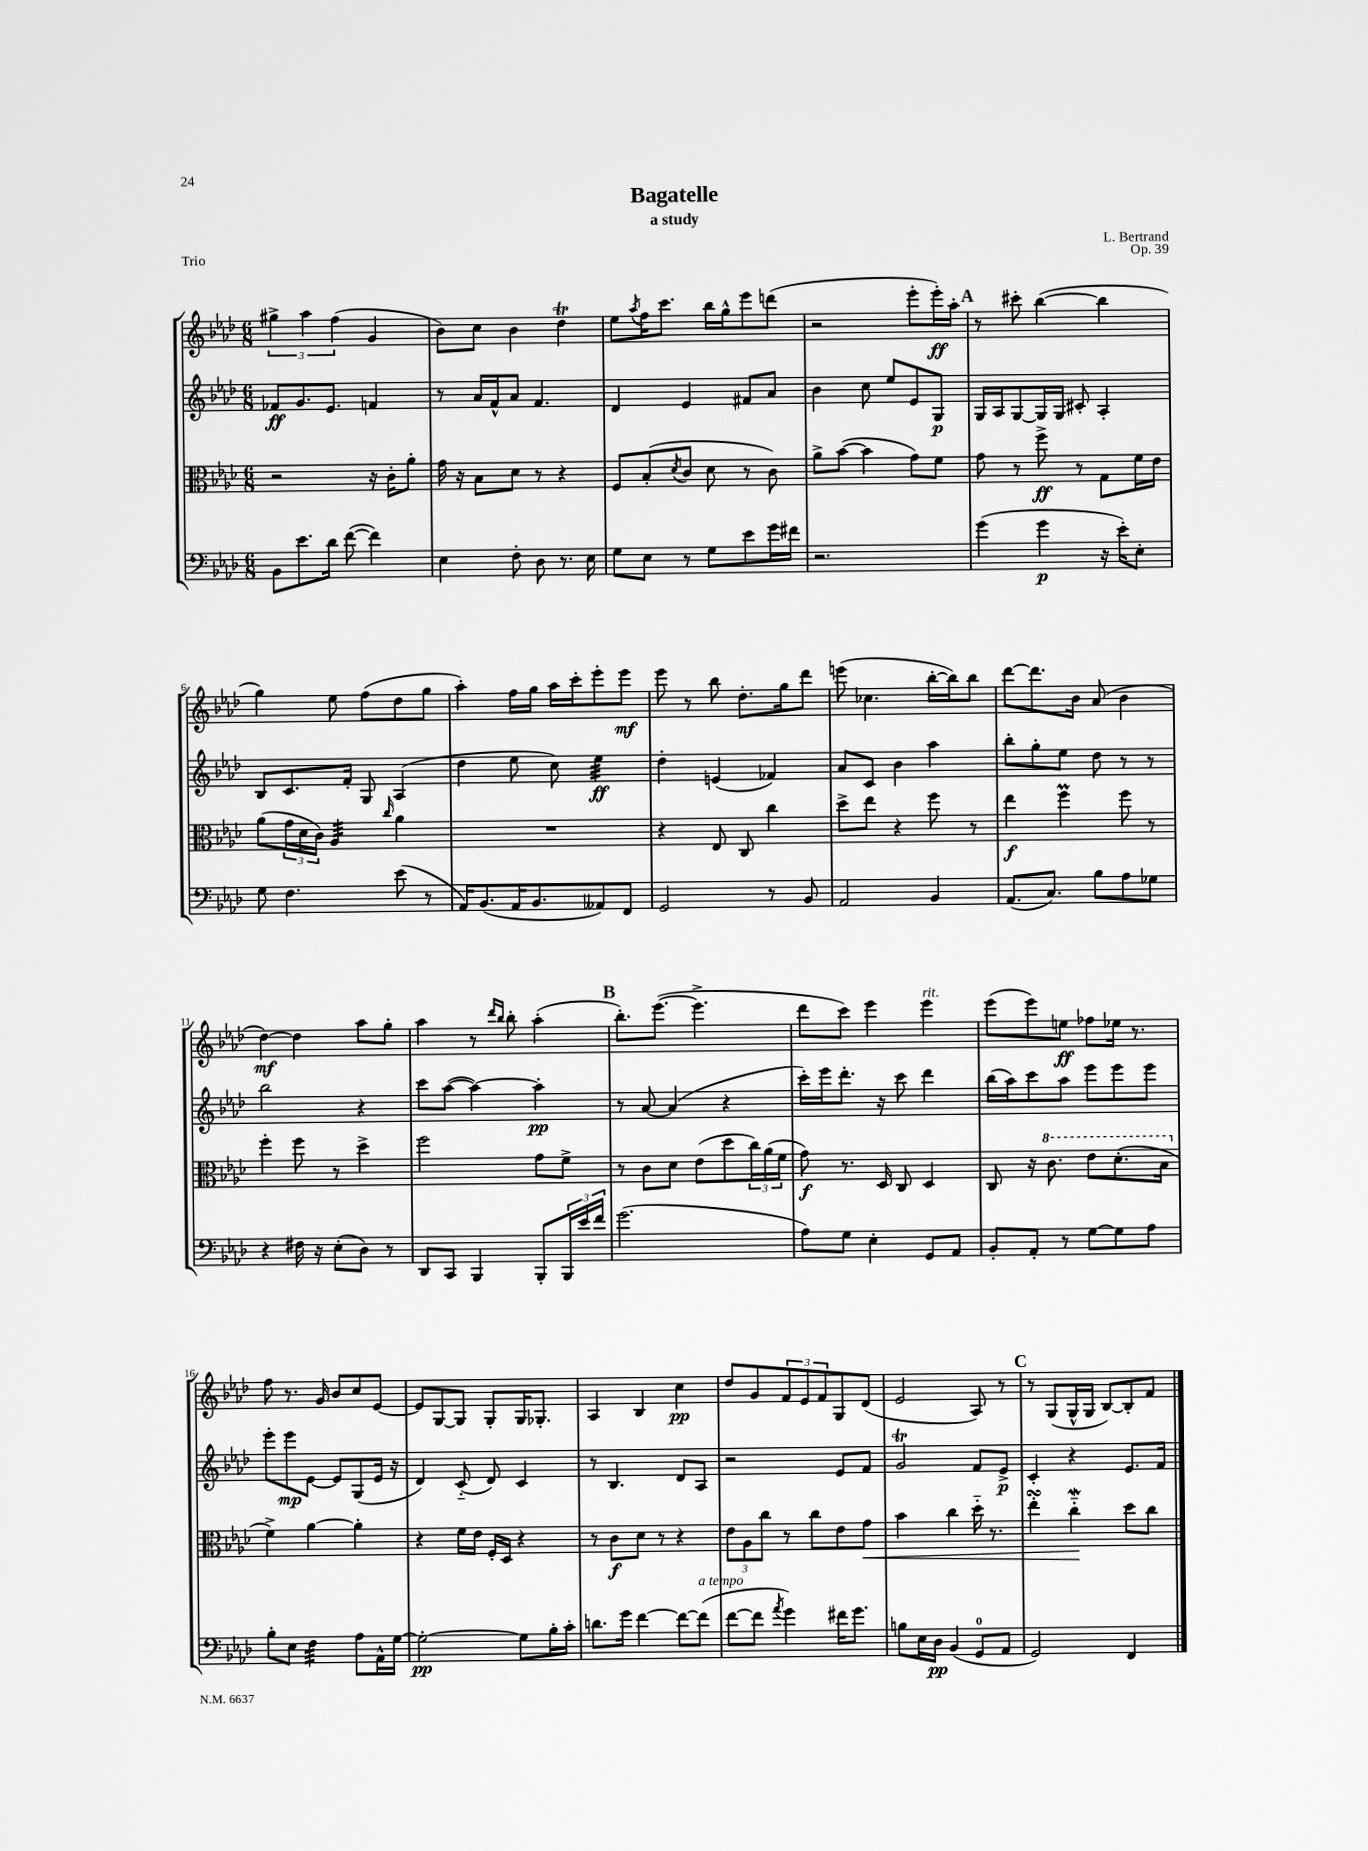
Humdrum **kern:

**kern	**dynam	**kern	**dynam	**kern	**dynam	**kern	**dynam
*part4	*part4	*part3	*part3	*part2	*part2	*part1	*part1
*staff4	*staff4	*staff3	*staff3	*staff2	*staff2	*staff1	*staff1
*clefF4	*	*clefC3	*	*clefG2	*	*clefG2	*
*k[b-e-a-d-]	*	*k[b-e-a-d-]	*	*k[b-e-a-d-]	*	*k[b-e-a-d-]	*
*M6/8	*	*M6/8	*	*M6/8	*	*M6/8	*
=1	=1	=1	=1	=1	=1	=1	=1
8BB-\L	.	2r	.	8f-X/L	ff	6gg#X^\	.
8.e-\	.	.	.	8.g/	.	.	.
.	.	.	.	.	.	6aa-\	.
16d-\Jk	.	.	.	8.e-/J	.	.	.
.	.	.	.	.	.	(6ff\	.
([8f\	.	.	.	.	.	.	.
4f\])	.	16r	.	4fn/	.	4g/	.
.	.	16c'\KL	.	.	.	.	.
.	.	8a-'\J	.	.	.	.	.
=2	=2	=2	=2	=2	=2	=2	=2
4E-\	.	16g\	.	8r	.	8b-\L)	.
.	.	16r	.	.	.	.	.
.	.	8B-\L	.	16a-/LL	.	8cc\J	.
.	.	.	.	16f^^/J	.	.	.
8F'\	.	8d-\J	.	8a-/J	.	4b-\	.
8D-\	.	8r	.	4.f/	.	.	.
8.r	.	4r	.	.	.	4dd-T\	.
16E-\	.	.	.	.	.	.	.
=3	=3	=3	=3	=3	=3	=3	=3
8G\L	.	8F/L	.	4d-/	.	8ee-\L	.
.	.	.	.	.	.	8qaa-/	.
8E-\J	.	(8B-'/	.	.	.	16ff\K	.
.	.	.	.	.	.	8.ccc\J	.
.	.	8qd-/	.	.	.	.	.
8r	.	8c/J	.	4e-/	.	.	.
8G\L	.	8d-\	.	.	.	16bb-\LL	.
.	.	.	.	.	.	16gg^^\J	.
8e-\	.	8r	.	8f#X/L	.	8eee-\	.
16g\L	.	8c\)	.	8a-/J	.	(8dddn\J	.
16f#X\JJ	.	.	.	.	.	.	.
=4	=4	=4	=4	=4	=4	=4	=4
2.r	.	8a-^\L	.	4b-\	.	2r	.
.	.	([8b-\J	.	.	.	.	.
.	.	4b-\]	.	8cc\	.	.	.
.	.	.	.	8ee-/L	.	.	.
.	.	8g\L)	.	8e-/	.	8eee-'\L	.
.	.	8f\J	.	8G/J	p	16eee-'\L)	ff
.	.	.	.	.	.	16aa-'\JJ	.
!!LO:REH:place=s1:t=A
=5	=5	=5	=5	=5	=5	=5	=5
(4g\	.	8g\	.	16G/LL	.	8r	.
.	.	.	.	16A-/J	.	.	.
.	.	8r	.	[8G/	.	8ccc#X'\	.
4g\	p	8ff^\	ff	16G/L]	.	([4bb-\	.
.	.	.	.	16G/JJ	.	.	.
.	.	8r	.	8c#X'/	.	.	.
16r	.	8G\L	.	4A-'/	.	4bb-\]	.
16e-'\KL)	.	.	.	.	.	.	.
8E-'\J	.	16f\L	.	.	.	.	.
.	.	16e-\JJ	.	.	.	.	.
!!LO:LB:g=z
=6	=6	=6	=6	=6	=6	=6	=6
8G\	.	(8a-\L	.	8B-/L	.	4gg\)	.
4.F\	.	24g\L	.	8.c/	.	.	.
.	.	24d-\	.	.	.	.	.
.	.	24c\JJ)	.	.	.	.	.
*	*	*tremolo	*	*	*	*	*
.	.	32A-/LLL	.	.	.	8ee-\	.
.	.	32A-/	.	.	.	.	.
.	.	32A-/	.	16f'/Jk	.	.	.
.	.	32A-/	.	.	.	.	.
.	.	32A-/	.	8G/	.	(8ff\L	.
.	.	32A-/	.	.	.	.	.
.	.	32A-/	.	.	.	.	.
.	.	32A-/JJJ	.	.	.	.	.
*	*	*Xtremolo	*	*	*	*	*
.	.	16qqcc/	.	.	.	.	.
(8e-\	.	4a-\	.	(4A-/	.	8dd-\	.
8r	.	.	.	.	.	8gg\J	.
=7	=7	=7	=7	=7	=7	=7	=7
16AA-/KL)	.	2.r	.	4dd-\	.	4aa-'\)	.
(8.BB-/	.	.	.	.	.	.	.
16AA-/K	.	.	.	8ee-\	.	16ff\LL	.
8.BB-/	.	.	.	.	.	16gg\JJ	.
.	.	.	.	8cc\)	.	16aa-\LL	.
.	.	.	.	.	.	16ccc'\J	.
*	*	*	*	*tremolo	*	*	*
8AA--X/)	.	.	.	32ee-\LLL	ff	8eee-'\	.
.	.	.	.	32ee-\	.	.	.
.	.	.	.	32ee-\	.	.	.
.	.	.	.	32ee-\	.	.	.
8FF/J	.	.	.	32ee-\	.	8eee-\J	mf
.	.	.	.	32ee-\	.	.	.
.	.	.	.	32ee-\	.	.	.
.	.	.	.	32ee-\JJJ	.	.	.
*	*	*	*	*Xtremolo	*	*	*
=8	=8	=8	=8	=8	=8	=8	=8
2GG/	.	4r	.	4dd-'\	.	8eee-\	.
.	.	.	.	.	.	8r	.
.	.	8E-/	.	(4en/	.	8bb-\	.
.	.	8C/	.	.	.	8.dd-'\L	.
8r	.	4cc\	.	4f-X/)	.	.	.
.	.	.	.	.	.	16gg\k	.
8BB-/	.	.	.	.	.	8ddd-\J	.
=9	=9	=9	=9	=9	=9	=9	=9
2AA-/	.	8dd-^\L	.	8a-/L	.	(8eeen\	.
.	.	8ee-\J	.	8c/J	.	4.cc-X\	.
.	.	4r	.	4b-\	.	.	.
4BB-/	.	8ff\	.	4aa-\	.	[16bb-'\LL	.
.	.	.	.	.	.	16bb-\J])	.
.	.	8r	.	.	.	8bb-\J	.
=10	=10	=10	=10	=10	=10	=10	=10
(8.AA-/L	.	4ee-\	f	8bb-'\L	.	[8ddd-\L	.
.	.	.	.	8gg'\	.	8.ddd-\]	.
8.C/J)	.	.	.	.	.	.	.
.	.	4ffM\	.	8ee-\J	.	.	.
.	.	.	.	.	.	16b-\Jk	.
8B-\L	.	.	.	8dd-\	.	(8a-/	.
8A-\	.	8ff\	.	8r	.	4b-\	.
8G-X\J	.	8r	.	8r	.	.	.
!!LO:LB:g=z
=11	=11	=11	=11	=11	=11	=11	=11
4r	.	4ff'\	.	2bb-\	.	[4dd-\)	mf
16F#X\	.	8ff\	.	.	.	4dd-\]	.
16r	.	.	.	.	.	.	.
(8E-'\L	.	8r	.	.	.	.	.
8D-\J)	.	4dd-^\	.	4r	.	8aa-\L	.
8r	.	.	.	.	.	8gg'\J	.
=12	=12	=12	=12	=12	=12	=12	=12
8DD-/L	.	2ff\	.	8ccc\L	.	4aa-\	.
8CC/J	.	.	.	([8aa-\J	.	.	.
4BBB-/	.	.	.	4aa-\_)	.	8r	.
.	.	.	.	.	.	16qqddd-/LL	.
.	.	.	.	.	.	16qqbb-/JJ	.
.	.	.	.	.	.	8bb-'\	.
8BBB-'/L	.	8g\L	.	4aa-'\]	pp	(4aa-'\	.
24BBB-/L	.	8f^\J	.	.	.	.	.
24e-/	.	.	.	.	.	.	.
24f/JJ	.	.	.	.	.	.	.
!!LO:REH:place=s1:t=B
=13	=13	=13	=13	=13	=13	=13	=13
(2.g\	.	8r	.	8r	.	8.bb-'\L)	.
.	.	8c\L	.	[8a-/	.	.	.
.	.	.	.	.	.	([8.eee-\J	.
.	.	8d-\J	.	(4a-/]	.	.	.
.	.	(8e-\L	.	.	.	4.eee-^\]	.
.	.	8dd-\	.	4r	.	.	.
.	.	24cc\L)	.	.	.	.	.
.	.	(24a-\	.	.	.	.	.
.	.	24f\JJ	.	.	.	.	.
=14	=14	=14	=14	=14	=14	=14	=14
8A-\L)	.	8g\)	f	16ccc'\LL)	.	8ddd-\L	.
.	.	.	.	16eee-\J	.	.	.
8G\J	.	8.r	.	8.ddd-'\J	.	8ccc\J)	.
4E-'\	.	.	.	.	.	4eee-\	.
.	.	16D-/	.	16r	.	.	.
.	.	8C/	.	8ccc\	.	.	.
!	!	!	!	!	!	!LO:TX:a:i:t=rit.	!
8GG/L	.	4D-/	.	4ddd-\	.	4eee-\	.
8AA-/J	.	.	.	.	.	.	.
=15	=15	=15	=15	=15	=15	=15	=15
8BB-'/L	.	8C/	.	(16bb-\LL	.	(8eee-\L	.
.	.	.	.	16aa-\J)	.	.	.
8AA-'/J	.	16r	.	8ccc\	.	8eee-\)	.
*	*	*8va	*	*	*	*	*
.	.	8.cc\	.	.	.	.	.
8r	.	.	.	8aa-\J	.	8een\J	ff
[8G\L	.	8ee-\L	.	8eee-\L	.	8ff-X\L	.
8G\]	.	(8.dd-'\	.	8eee-\	.	16ee-X\Jk	.
.	.	.	.	.	.	8.r	.
8A-\J	.	.	.	8eee-\J	.	.	.
.	.	16b-\Jk	.	.	.	.	.
!!LO:LB:g=z
=16	=16	=16	=16	=16	=16	=16	=16
*	*	*X8va	*	*	*	*	*
8B-'\L	.	4f^\)	.	8eee-'\L	.	8ff\	.
8E-\J	.	.	.	8eee-\	mp	8.r	.
*tremolo	*	*	*	*	*	*	*
32F\LLL	.	[4a-\	.	[8e-\J	.	.	.
32F\	.	.	.	.	.	.	.
32F\	.	.	.	.	.	16g/	.
32F\	.	.	.	.	.	.	.
32F\	.	.	.	8e-/L]	.	8b-/L	.
32F\	.	.	.	.	.	.	.
32F\	.	.	.	.	.	.	.
32F\JJJ	.	.	.	.	.	.	.
*Xtremolo	*	*	*	*	*	*	*
8A-\L	.	4a-'\]	.	(8G/	.	8cc/	.
16AA-^^\L	.	.	.	16e-/Jk	.	[8e-/J	.
[16G\JJ	.	.	.	16r	.	.	.
=17	=17	=17	=17	=17	=17	=17	=17
2G'\_	pp	4r	.	4d-/)	.	8e-/L]	.
.	.	.	.	.	.	[8G/	.
.	.	16f\LL	.	(8c/	.	8G/J]	.
.	.	16e-\JJ	.	.	.	.	.
.	.	16F'/LL	.	8d-/)	.	8G'/L	.
.	.	16D-/JJ	.	.	.	.	.
8G\L]	.	4r	.	4c/	.	16G/K	.
.	.	.	.	.	.	8.G-X'/J	.
16B-'\L	.	.	.	.	.	.	.
16c'\JJ	.	.	.	.	.	.	.
=18	=18	=18	=18	=18	=18	=18	=18
8.dn\L	.	8r	.	8r	.	4A-/	.
.	.	8c\L	f	4.B-/	.	.	.
16g\Jk	.	.	.	.	.	.	.
[4f\	.	8d-\J	.	.	.	4B-/	.
.	.	8r	.	.	.	.	.
8f\L_	.	4r	.	8d-/L	.	4cc\	pp
!LO:TX:a:i:t=a tempo	!	!	!	!	!	!	!
(8f\J]	.	.	.	8A-/J	.	.	.
=19	=19	=19	=19	=19	=19	=19	=19
[8f\L	.	12e-\L	.	2r	.	8dd-/L	.
.	.	12A-\	.	.	.	.	.
8f\J]	.	.	.	.	.	8g/	.
.	.	12cc\J	.	.	.	.	.
8qa-/	.	.	.	.	.	.	.
4g\)	.	8r	.	.	.	12f/	.
.	.	.	.	.	.	12e-/	.
.	.	8cc\L	.	.	.	.	.
.	.	.	.	.	.	12f/	.
16f#X\KL	.	8e-\	.	8e-/L	.	8G/	.
8.g\J	.	.	.	.	.	.	.
!	!	!	!LO:HP:b	!	!	!	!
.	.	8g\J	<	8f/J	.	(8d-/J	.
=20	=20	=20	=20	=20	=20	=20	=20
8Bn\L	.	4b-\	.	2gt/	.	2e-/	.
16E-\L	.	.	.	.	.	.	.
16D-\JJ	pp	.	.	.	.	.	.
(4BB-/	.	4cc\	.	.	.	.	.
8GG/L	.	16dd-\	.	8f/L	.	8A-/)	.
.	.	8.r	.	.	.	.	.
8AA-/J	.	.	.	8e-^/J	p	8r	.
!!LO:REH:place=s1:t=C
=21	=21	=21	=21	=21	=21	=21	=21
2GG/)	.	4ee-sSSS'\	.	4c'/	.	8r	.
.	.	.	.	.	.	(8G/L	.
.	.	4ccW\	.	4r	.	16G^^/L	.
.	.	.	.	.	.	16G/JJ	.
.	.	.	.	.	.	[8B-/L)	.
4FF/	.	8dd-\L	[	8.e-/L	.	8B-'/]	.
.	.	8cc\J	.	.	.	8f/J	.
.	.	.	.	16f/Jk	.	.	.
==	==	==	==	==	==	==	==
*-	*-	*-	*-	*-	*-	*-	*-
